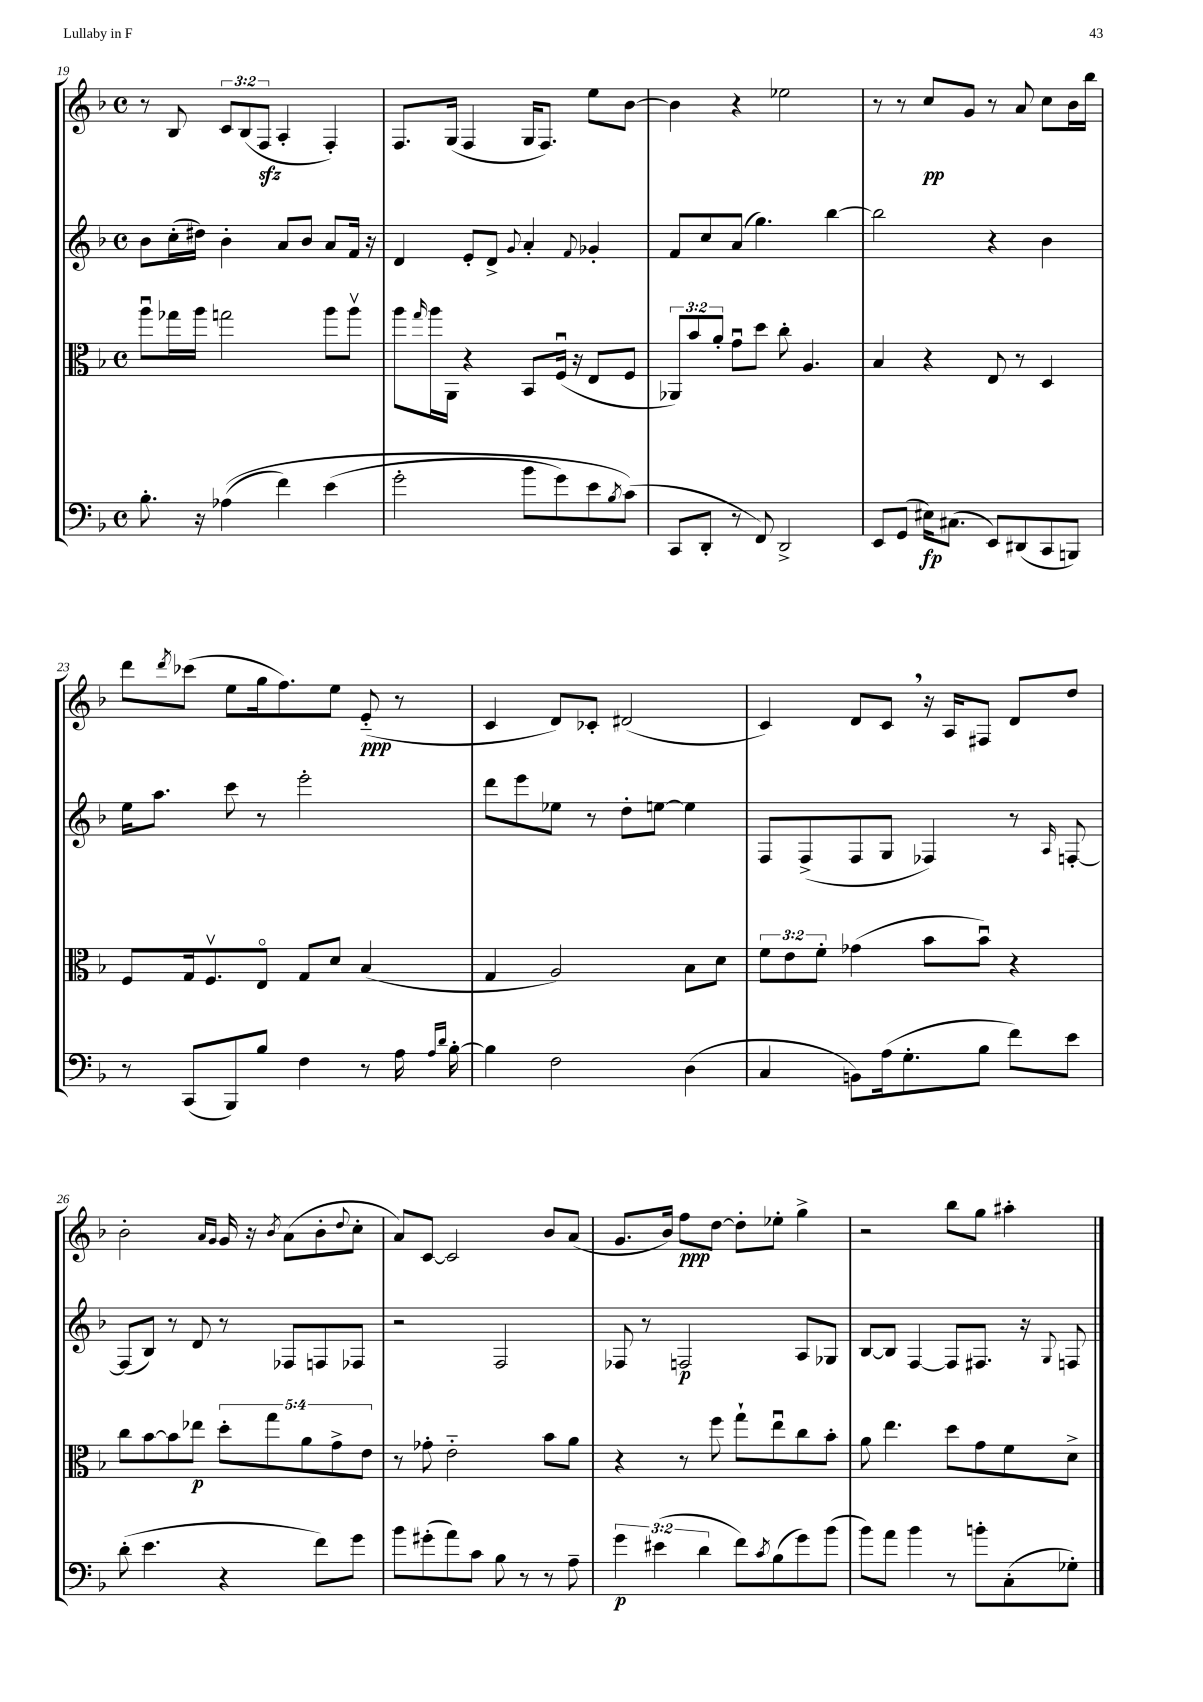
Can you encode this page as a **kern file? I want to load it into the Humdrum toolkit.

**kern	**kern	**kern	**kern
*staff4	*staff3	*staff2	*staff1
*clefF4	*clefC3	*clefG2	*clefG2
*k[b-]	*k[b-]	*k[b-]	*k[b-]
*M4/4	*M4/4	*M4/4	*M4/4
*met(c)	*met(c)	*met(c)	*met(c)
8.B-'\	8aau\L	8b-\L	8r
.	16gg-\L	(16cc'\L	8B-/
16r	16aa\JJ	16dd#\JJ)	.
&((4A-\	2gg\	4b-'\	12c/L
.	.	.	(12B-/
.	.	.	12F/J
4f\)	.	8a/L	4A'/
.	.	8b-/J	.
(4e\	8aa\L	8a/L	4F'/)
.	8aav\J	16f/Jk	.
.	.	16r	.
=	=	=	=
2g'\	8aa\L	4d/	8.F/L
.	16qqgg/	.	.
.	16aa\L	.	.
.	16AA\JJ	.	(16G/Jk
.	4r	8e'/L	4F/
.	.	8d^/J	.
.	.	8qqg/	.
8b-\L	8BB-/L	4a'/	16G/LK
.	.	.	8.F/J)
8g\)	(16Fu/Jk	.	.
.	16r	.	.
.	.	8qqf/	.
8e\	8E/L	4g-'/	8ee\L
8qB-/	.	.	.
(8c\J&)	8F/J	.	[8b-\J
=	=	=	=
8CC/L	12AA-/L)	8f/L	4b-\]
.	12b-/	.	.
8DD'/J	.	8cc/	.
.	12a'/J	.	.
8r	8gu\L	(8a/J	4r
8FF/)	8dd\J	4.gg\)	.
2DD^/	8cc'\	.	2ee-\
.	4.A/	.	.
.	.	[4bb-\	.
=	=	=	=
8EE/L	4B-/	2bb-\]	8r
(8GG/J	.	.	8r
16E#\LK)	4r	.	8cc/L
(8.C#\J	.	.	.
.	.	.	8g/J
8EE/L)	8E/	4r	8r
(8DD#/	8r	.	8a/
8CC/	4D/	4b-\	8cc\L
8BBB/J)	.	.	16b-\L
.	.	.	16bb-\JJ
=	=	=	=
8r	8F/L	16ee\LK	8ddd\L
.	.	8.aa\J	.
.	.	.	8qddd/
(8CC/L	16G/k	.	(8ccc-\J
.	8.Fv/	.	.
8BBB-/)	.	8ccc\	8ee\L
8B-/J	8Eo/J	8r	16gg\k
.	.	.	8.ff\)
4F\	8G/L	2eee'\	.
.	8d/J	.	8ee\J
8r	(4B-/	.	(8e'~/
16A\	.	.	8r
16qqA/LL	.	.	.
16qqd/JJ	.	.	.
[16B-'\	.	.	.
=	=	=	=
4B-\]	4G/	8ddd\L	4c/
.	.	8eee\	.
2F\	2A/)	8ee-\J	8d/L)
.	.	8r	8c-'/J
.	.	8dd'\L	(2d#/
.	.	[8ee\J	.
(4D\	8B-\L	4ee\]	.
.	8d\J	.	.
=	=	=	=
4C/	12f\L	8F/L	4c/)
.	12e\	.	.
.	.	(8F^/	.
.	12f'\J	.	.
8BB\L)	(4g-\	8F/	8d/L
(16A\k	.	8G/J	8c/J
8.G'\	.	.	.
.	8b-\L	4F-/)	16r
.	.	.	16A/LK
8B-\J	8b-u\J)	.	8F#/J
8f\L)	4r	8r	8d/L
.	.	16qqA/	.
8e\J	.	[8F'/	8dd/J
=	=	=	=
(8d'\	8cc\L	(8F/]L	2b-'\
4.e\	[8b-\	8B-/J)	.
.	8b-\]	8r	.
.	8ee-\J	8d/	.
.	.	.	16qqa/LL
.	.	.	16qqg/JJ
4r	10dd'\L	8r	16g/
.	.	.	16r
.	10gg\	.	.
.	.	.	8qb-/
.	.	8F-/L	(8a\L
.	10a\	.	.
8f\L)	.	8F/	8b-'\
.	10g^\	.	.
.	.	.	8qqdd/
8g\J	.	8F-/J	8cc'\J
.	10e\J	.	.
=	=	=	=
8b-\L	8r	2r	8a/L)
(8g#'\	8g-'\	.	[8c/J
8a\)	2e'~\	.	2c/]
8c\J	.	.	.
8B-\	.	2F/	.
8r	.	.	.
8r	8b-\L	.	8b-/L
8A~\	8a\J	.	(8a/J
=	=	=	=
6g\	4r	8F-/	8.g/L
.	.	8r	.
(6e#\	.	.	.
.	.	.	16b-/Jk)
.	8r	2F/	8ff\L
6d\	.	.	.
.	8ff\	.	[8dd\J
8f\L)	8gg`\L	.	8dd'\]L
8qc/	.	.	.
(8B-\	8eeu\	.	8ee-'\J
8g\)	8cc\	8A/L	4gg^\
(8b-\J	8b-'\J	8G-/J	.
=	=	=	=
8b-\L)	8a\	[8B-/L	2r
8a\J	4.ee\	8B-/]J	.
4b-\	.	[4F/	.
8r	8dd\L	8F/]L	8bb-\L
8b'\L	8g\	8.F#/J	8gg\J
(8C'\	8f\	.	4aa#'\
.	.	16r	.
.	.	8qqG/	.
8G-'\J)	8d^\J	8F/	.
==	==	==	==
*-	*-	*-	*-
